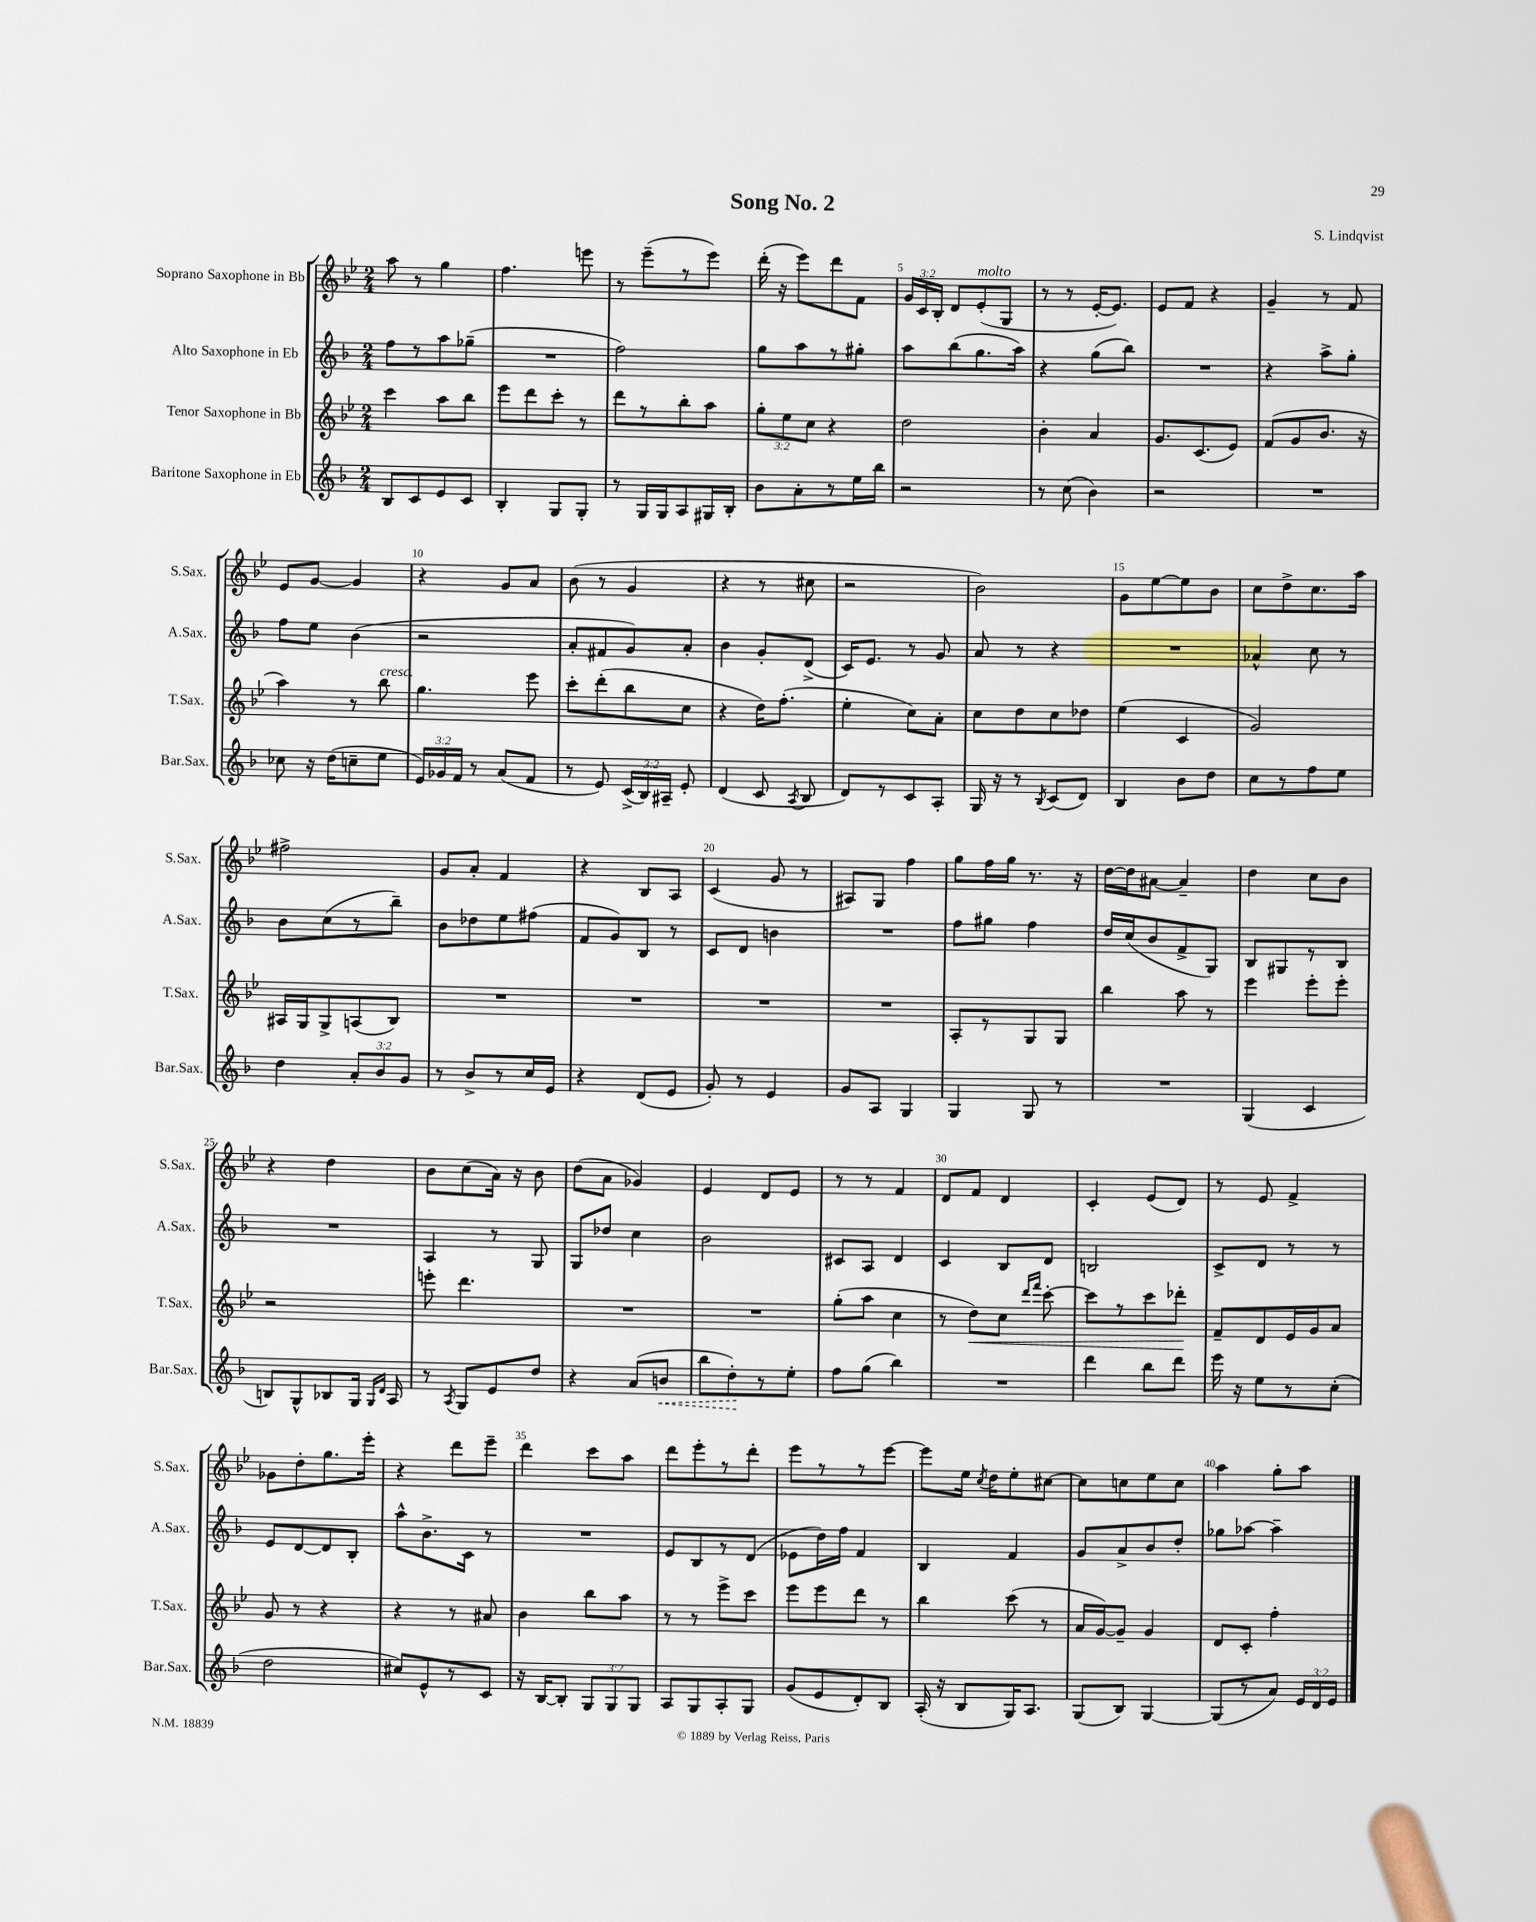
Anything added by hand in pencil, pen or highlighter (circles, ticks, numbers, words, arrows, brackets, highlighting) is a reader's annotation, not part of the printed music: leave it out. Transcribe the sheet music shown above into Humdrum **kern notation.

**kern	**dynam	**kern	**dynam	**kern	**kern
*part4	*part4	*part3	*part3	*part2	*part1
*staff4	*staff4	*staff3	*staff3	*staff2	*staff1
*I"Baritone Saxophone in Eb	*	*I"Tenor Saxophone in Bb	*	*I"Alto Saxophone in Eb	*I"Soprano Saxophone in Bb
*I'Bar.Sax.	*	*I'T.Sax.	*	*I'A.Sax.	*I'S.Sax.
*clefG2	*	*clefG2	*	*clefG2	*clefG2
*k[b-]	*	*k[b-e-]	*	*k[b-]	*k[b-e-]
*M2/4	*	*M2/4	*	*M2/4	*M2/4
=1	=1	=1	=1	=1	=1
8B-/L	.	4ccc\	.	8ff\L	8aa\
8c/	.	.	.	8r	8r
8e/	.	8aa\L	.	8aa\	4gg\
8c/J	.	8bb-\J	.	(8gg-X~\J	.
=2	=2	=2	=2	=2	=2
4B-'/	.	8eee-\L	.	2r	4.ff\
.	.	8ddd\	.	.	.
8G/L	.	8ccc'\J	.	.	.
8G'/J	.	8r	.	.	8eeen\
=3	=3	=3	=3	=3	=3
8r	.	8ddd\L	.	2ff\)	8r
16G/LL	.	8r	.	.	(8eee-~\L
16G/J	.	.	.	.	.
8A/	.	8bb-'\	.	.	8r
16G#X/L	.	8aa\J	.	.	8eee-\J)
16B-'/JJ	.	.	.	.	.
=4	=4	=4	=4	=4	=4
8b-\L	.	12gg'\L	.	8gg\L	(16ddd'\
.	.	.	.	.	16r
.	.	12ee-\	.	.	.
8a'\	.	.	.	8aa\	8eee-\L)
.	.	12cc\J	.	.	.
8r	.	4r	.	8r	8ddd\
16ee\L	.	.	.	8gg#X'\J	8f\J
16bb-\JJ	.	.	.	.	.
=5	=5	=5	=5	=5	=5
2r	.	2dd\	.	8aa\L	24g/LL
.	.	.	.	.	24c/
.	.	.	.	.	24B-'/JJ
.	.	.	.	(8bb-\	8d/L
!	!	!	!	!	!LO:TX:a:i:t=molto
.	.	.	.	8.gg\	(8e-'/
.	.	.	.	.	8G/J
.	.	.	.	16aa\Jk)	.
=6	=6	=6	=6	=6	=6
8r	.	4b-'\	.	4r	8r
(8cc\	.	.	.	.	8r
4b-\)	.	4a/	.	(8gg\L	[16e-'/KL
.	.	.	.	.	8.e-/J])
.	.	.	.	8bb-\J)	.
=7	=7	=7	=7	=7	=7
2r	.	8.g/L	.	2r	8e-/L
.	.	.	.	.	8f/J
.	.	(8.c/	.	.	.
.	.	.	.	.	4r
.	.	8e-/J)	.	.	.
=8	=8	=8	=8	=8	=8
2r	.	(8f/L	.	4r	4g~/
.	.	8g/	.	.	.
.	.	8.b-/J	.	8aa^\L	8r
.	.	.	.	8gg'\J	8f/
.	.	16r	.	.	.
!!LO:LB:g=z
=9	=9	=9	=9	=9	=9
8cc-X\	.	4aa\)	.	8ff\L	8e-/L
16r	.	.	.	8ee\J	[8g/J
(16dd\KL	.	.	.	.	.
8ccn~\	.	8r	.	(4b-\	4g/]
!	!	!LO:TX:a:i:t=cresc.	!	!	!
8ee\J	.	8bb-\	.	.	.
=10	=10	=10	=10	=10	=10
24e/LL)	.	4.gg\	.	2r	4r
24g-X/	.	.	.	.	.
24f/JJ	.	.	.	.	.
8r	.	.	.	.	.
(8a/L	.	.	.	.	8g/L
8f/J	.	8eee-\	.	.	8a/J
=11	=11	=11	=11	=11	=11
8r	.	8ccc'\L	.	8a'/L	(8b-\
8e/)	.	(8ddd'\	.	8f#X/	8r
(24c^/LL	.	8bb-\	.	8g/)	4g/
24B-/)	.	.	.	.	.
24A#X~/JJ	.	.	.	.	.
8e'/	.	8cc\J	.	8a'/J	.
=12	=12	=12	=12	=12	=12
(4d/	.	4r	.	4b-\	4r
8c/	.	16dd\KL)	.	8g'/L	8r
.	.	(8.ff'\J	.	.	.
8qA/	.	.	.	.	.
8B-/	.	.	.	(8d^/J	8cc#X\
=13	=13	=13	=13	=13	=13
8d/L)	.	4ee-'\	.	16c/KL)	2r
.	.	.	.	8.e/J	.
8r	.	.	.	.	.
8c/	.	8cc\L)	.	8r	.
8A'/J	.	8a'\J	.	8g/	.
=14	=14	=14	=14	=14	=14
16G/	.	8cc\L	.	8a/	2b-\)
16r	.	.	.	.	.
8r	.	8dd\	.	8r	.
8qB-/	.	.	.	.	.
(8c/L	.	8cc\	.	4r	.
8d/J)	.	8dd-X\J	.	.	.
=15	=15	=15	=15	=15	=15
4B-/	.	(4ee-\	.	2r	8g\L
.	.	.	.	.	[8ee-\
8b-\L	.	4c/	.	.	8ee-\]
8dd\J	.	.	.	.	8b-\J
=16	=16	=16	=16	=16	=16
8cc\L	.	2g/)	.	4a-X^^/	8cc\L
8r	.	.	.	.	8dd^\
8ff\	.	.	.	8cc\	8.cc\
8ee\J	.	.	.	8r	.
.	.	.	.	.	16aa\Jk
!!LO:LB:g=z
=17	=17	=17	=17	=17	=17
4dd\	.	16A#X/LL	.	8b-\L	2ff#X^\
.	.	16G/J	.	.	.
.	.	8G^/	.	(8cc\	.
12a'/L	.	(8An/	.	8r	.
12b-/	.	.	.	.	.
.	.	8B-/J)	.	8bb-~\J)	.
12g/J	.	.	.	.	.
=18	=18	=18	=18	=18	=18
8r	.	2r	.	8b-\L	8g/L
8b-^/L	.	.	.	8dd-X\	8a'/J
8r	.	.	.	8ee\	4f/
16cc/L	.	.	.	(8ff#X\J	.
16e/JJ	.	.	.	.	.
=19	=19	=19	=19	=19	=19
4r	.	2r	.	8f/L	4r
.	.	.	.	8g/)	.
(8d/L	.	.	.	8B-/J	8B-/L
8e/J	.	.	.	8r	8A/J
=20	=20	=20	=20	=20	=20
8g'/)	.	2r	.	8c/L	(4c/
8r	.	.	.	8d/J	.
4e/	.	.	.	4bn\	8g/
.	.	.	.	.	8r
=21	=21	=21	=21	=21	=21
8g/L	.	2r	.	2r	8A#X/L)
8A/J	.	.	.	.	8G/J
4G/	.	.	.	.	4ff\
=22	=22	=22	=22	=22	=22
4G/	.	8A'/L	.	8ff\L	8gg\L
.	.	8r	.	8gg#X\J	16ff\L
.	.	.	.	.	16gg\JJ
8G/	.	8G/	.	4ff\	8.r
8r	.	8G/J	.	.	.
.	.	.	.	.	16r
=23	=23	=23	=23	=23	=23
2r	.	4bb-\	.	16dd/LL	[16dd\LL
.	.	.	.	(16cc/J	16dd\J]
.	.	.	.	8b-/	[8a#X\J
.	.	8aa\	.	8f^/	4a#~/]
.	.	8r	.	8G/J)	.
=24	=24	=24	=24	=24	=24
(4G/	.	4eee-\	.	8B-/L	4dd\
.	.	.	.	8G#X/	.
4c/	.	8eee-'\L	.	8r	8cc\L
.	.	8eee-'\J	.	8B-/J	8b-\J
!!LO:LB:g=z
=25	=25	=25	=25	=25	=25
8Bn/L)	.	2r	.	2r	4r
8G^^/	.	.	.	.	.
8B-X/	.	.	.	.	4dd\
16G/Jk	.	.	.	.	.
16qqG/LL	.	.	.	.	.
16qqd/JJ	.	.	.	.	.
16A/	.	.	.	.	.
=26	=26	=26	=26	=26	=26
8r	.	8eeen'\	.	4A/	8b-\L
8qA/	.	.	.	.	.
8G/L	.	4.ddd\	.	.	(8cc\
8e/	.	.	.	8r	16a\Jk)
.	.	.	.	.	16r
8dd/J	.	.	.	8G/	8b-\
=27	=27	=27	=27	=27	=27
4r	.	2r	.	8G/L	(8dd\L
.	.	.	.	8dd-X/J	8a\J
(8a/L	.	.	.	4cc\	4g-X/)
!	!LO:HP:b	!	!	!	!
8bn/J	<	.	.	.	.
=28	=28	=28	=28	=28	=28
8bb-\L	.	2r	.	2b-\	4e-/
8dd'\)	.	.	.	.	.
8r	[	.	.	.	8d/L
8ee'\J	.	.	.	.	8e-/J
=29	=29	=29	=29	=29	=29
8ff\L	.	(8gg'\L	.	8c#X/L	8r
(8gg\J	.	8aa\J	.	8A/J	8r
4bb-\)	.	4cc\	.	4d/	4f/
=30	=30	=30	=30	=30	=30
2r	.	8r	.	4c/	8d/L
!	!	!	!LO:HP:b	!	!
.	.	8dd\L)	<	.	8f/J
.	.	8cc\J	.	8B-/L	4d/
.	.	16qqddd/LL	.	.	.
.	.	16qqfff/JJ	.	.	.
.	.	[8ccc'\	.	8d/J	.
=31	=31	=31	=31	=31	=31
4ddd\	.	8ccc\L]	.	2Bn/	4c'/
.	.	8r	.	.	.
8bb-\L	.	8ccc\	.	.	(8e-/L
8ddd\J	.	8ddd-X'\J	.	.	8d/J)
.	.	.	[	.	.
=32	=32	=32	=32	=32	=32
16eee\	.	8f~/L	.	8c^/L	8r
16r	.	.	.	.	.
8ee\L	.	8d/	.	8d/J	8e-/
8r	.	16e-/L	.	8r	4f^/
.	.	16g/J	.	.	.
(8cc'\J	.	8a/J	.	8r	.
!!LO:LB:g=z
=33	=33	=33	=33	=33	=33
2dd\	.	8g/	.	8e/L	8g-X\L
.	.	8r	.	[8d/	8dd'\
.	.	4r	.	8d/]	8.gg\
.	.	.	.	8B-'/J	.
.	.	.	.	.	16eee-'\Jk
=34	=34	=34	=34	=34	=34
8cc#X/L)	.	4r	.	8aa^^\L	4r
8e^^/	.	.	.	8.b-^\	.
8r	.	8r	.	.	8ddd\L
.	.	.	.	16c\Jk	.
8c/J	.	8a#X/	.	8r	8eee-~\J
=35	=35	=35	=35	=35	=35
16r	.	4b-\	.	2r	4ddd\
[16B-/KL	.	.	.	.	.
8B-'/J]	.	.	.	.	.
12G/L	.	8bb-\L	.	.	8ccc\L
12G/	.	.	.	.	.
.	.	8aa\J	.	.	8aa\J
12G/J	.	.	.	.	.
=36	=36	=36	=36	=36	=36
8A/L	.	8r	.	8e/L	8ddd\L
8G/	.	8r	.	8B-/	8eee-'\
8A'/	.	8eee-^\L	.	8r	8r
8G/J	.	8ccc\J	.	(8d/J	8ddd'\J
=37	=37	=37	=37	=37	=37
(8g/L	.	8eee-\L	.	8e-X\L	8eee-\L
8e/	.	8eee-\	.	16dd\L)	8r
.	.	.	.	16ff\JJ	.
8d'/)	.	8ddd\J	.	4f/	8r
8B-/J	.	8r	.	.	[8eee-\J
=38	=38	=38	=38	=38	=38
(16A'/	.	4bb-\	.	4B-/	8eee-\L]
16r	.	.	.	.	.
8B-/L	.	.	.	.	16ee-\Jk
.	.	.	.	.	8qcc/
.	.	.	.	.	16dd\KL
16G/K)	.	(8ccc\	.	4f/	8ee-'\
8.A/J	.	.	.	.	.
.	.	8r	.	.	[8cc#X\J
=39	=39	=39	=39	=39	=39
(8G/L	.	16a/LL	.	8g/L	8cc#\L]
.	.	[16g/J)	.	.	.
8B-/J)	.	8g~/J]	.	8a^/	8ccn\
[4G/	.	4g/	.	8b-/	8ee-\
.	.	.	.	8dd'/J	8cc\J
=40	=40	=40	=40	=40	=40
(8G/L]	.	8d/L	.	8gg-X\L	4aa\
8r	.	8c'/J	.	[8aa-X\J	.
8a/J)	.	4ff'\	.	4aa-~\]	8gg'\L
24e/LL	.	.	.	.	8aa\J
24d/	.	.	.	.	.
24e/JJ	.	.	.	.	.
==	==	==	==	==	==
*-	*-	*-	*-	*-	*-
